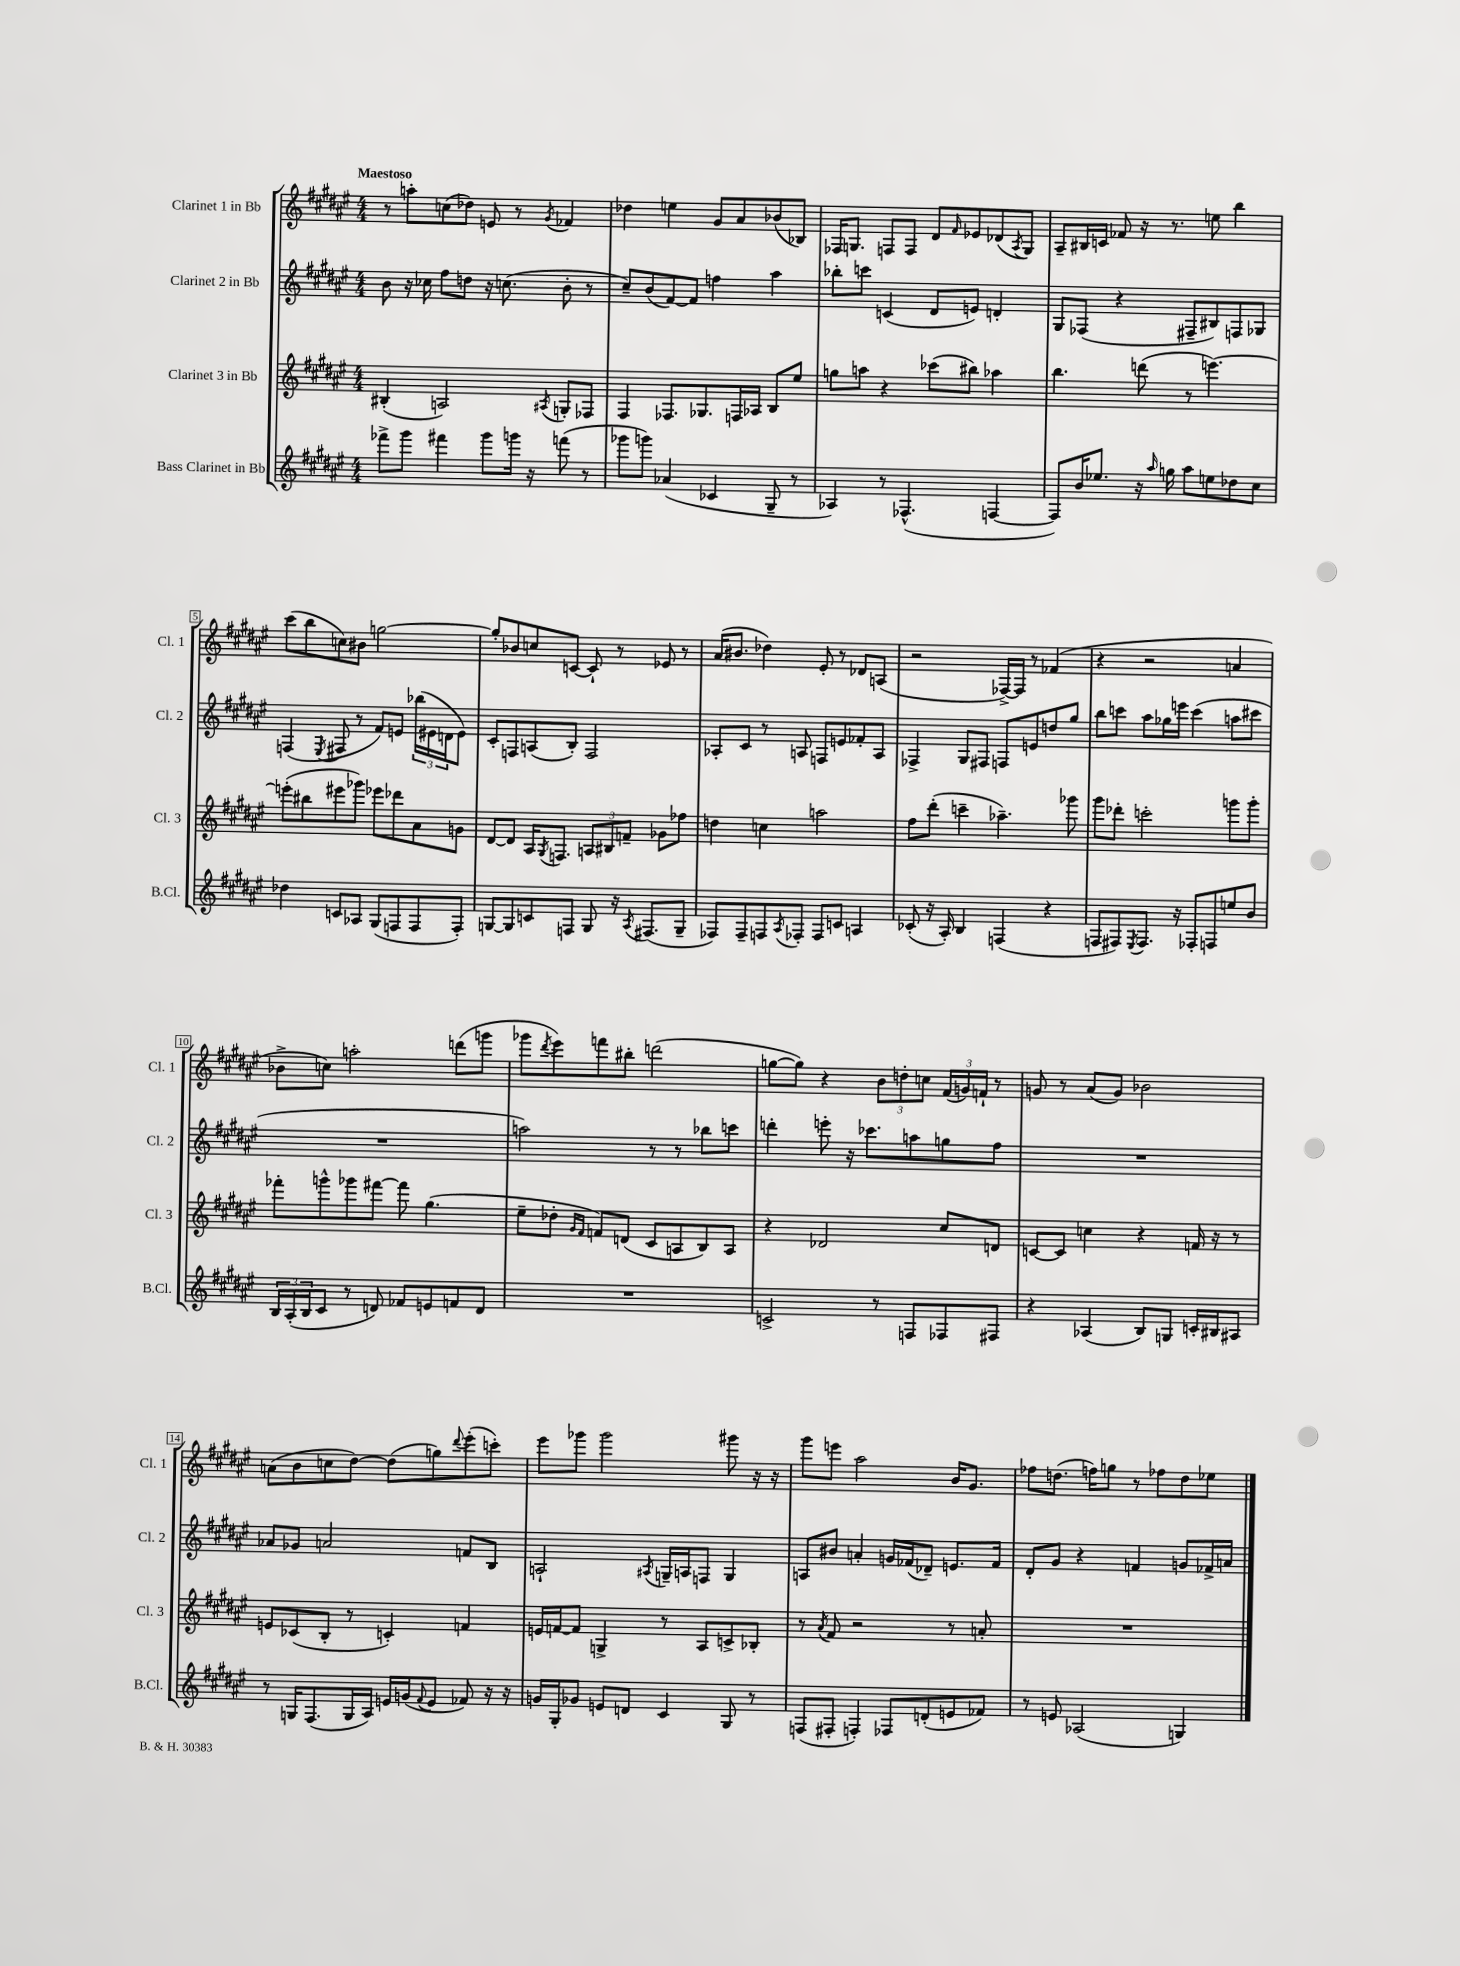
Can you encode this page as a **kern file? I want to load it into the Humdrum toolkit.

**kern	**kern	**kern	**kern
*staff4	*staff3	*staff2	*staff1
*clefG2	*clefG2	*clefG2	*clefG2
*k[f#c#g#d#a#e#]	*k[f#c#g#d#a#e#]	*k[f#c#g#d#a#e#]	*k[f#c#g#d#a#e#]
*M4/4	*M4/4	*M4/4	*M4/4
8fff-^	(4B#'	8b	8r
8ggg#	.	16r	8aa'
.	.	16cc-	.
4fff#	2A)	8ff#	(8cc
.	.	8dd	8dd-)
8ggg#	.	16r	8e
.	.	(8.cc	.
16ggg	.	.	8r
16r	.	.	.
.	8qA#	.	8qg#
(8fff	8G'	8b'	4f-
8r	8F-	8r	.
=	=	=	=
8ggg-	4F#	8cc#~)	4dd-
8ggg)	.	(8b	.
(4a-	8.F-	[8f#)	4ee
.	.	8f#]	.
.	8.G-	.	.
4c-	.	4ff	8g#
.	16F	.	8a#
.	16A-	.	.
8G#~	8B	4aa#	(8b-
8r	8ee#	.	8B-)
=	=	=	=
4A-)	8gg	8bb-'	16F-
.	.	.	8.G
.	8aa	8ccc	.
8r	4r	(4c	8F
(4.F-^^	.	.	8F
.	(8ccc-	8d#	8d#
.	.	.	16qqf#
.	8bb#)	8e)	8e-
[4F	4aa-	4d'	(8d-
.	.	.	8qA#
.	.	.	8G)
=	=	=	=
8F])	4.bb	8G#	8A#~
16b	.	(8F-	16B#
8.ee-	.	.	16c
.	.	4r	8f-
16r	(8ddd	.	16r
16qqaa#	.	.	.
16gg	.	.	8.r
8aa#	8r	8F#~	.
8ee	[4.eee)	8B#)	8ee
8dd-	.	8F	4bb
8cc#	.	8G-	.
=	=	=	=
4dd-	(8eee']	(4F	(8ccc#
.	8bb#	.	8bb
.	.	8qE#	.
8c	8eee#	8F#	8cc)
8A-	8ggg-)	8r	8b#
(8G#	8eee-	8f#)	[2gg
8F	8ddd-	8e	.
8F	8a#	(24bb-	.
.	.	24e#	.
.	.	24d	.
8F')	8g	8e#)	.
=	=	=	=
[8G	[8d#	8c#'	8gg']
8G]	8d#]	8F	8b-
8c	16A#	(8A	8cc
.	8qG#	.	.
.	8.F	.	.
8F	.	8B')	[8c
8G	12A	2F	8c`]
.	12B#	.	.
16r	.	.	8r
.	12f~	.	.
8qA#	.	.	.
(8.F#	.	.	.
.	8g-	.	8e-
8G~	8ff-	.	8r
=	=	=	=
8F-)	4dd	8A-'	(16a#
.	.	.	8.b#
8F-~	.	8c#	.
8F	4cc	8r	4dd-)
8qA#	.	.	.
8F-'	.	8A	.
8F-	2aa	8F	8e#'
8c	.	8e	8r
4A	.	8f-'	8d-
.	.	8A	(8A
=	=	=	=
(8c-'	8ff#	4F-^	2r
16r	(8ddd#'	.	.
16A#')	.	.	.
4B	4ccc~	8G#	.
.	.	8F#	.
(4F	4.aa-~)	8F	[16F-^)
.	.	.	16F-]
.	.	8e	8r
4r	.	8dd	(4f-
.	8ggg-	8gg#	.
=	=	=	=
8F	8ggg#	8bb	4r
8F#)	8ddd-'	8ccc	.
8qE#	.	.	.
8.F#	2ccc'	8aa#	2r
.	.	16gg-	.
16r	.	16eee	.
8F-'	.	(4ccc	.
8F	.	.	.
8ee	8ggg	8aa	4a
8b	8ggg'	8ccc#	.
=	=	=	=
24B	8fff-'	1r	8b-^
(24A#'	.	.	.
24B	.	.	.
8c#	8ggg^^	.	8cc)
8r	8ggg-	.	2aa'
8d)	[8fff#	.	.
8f-	8fff#]	.	.
8e	(4.gg#	.	.
8f	.	.	(8ddd
8d	.	.	8ggg
=	=	=	=
1r	8ee#~	2aa)	8ggg-
.	.	.	8qddd#
.	8dd-'	.	8eee#)
.	16qqg#	.	.
.	16qqf#	.	.
.	8f)	.	8fff
.	(8d	.	8bb#'
.	8c#	8r	(2ddd
.	8A	8r	.
.	8B)	8bb-	.
.	8A	8ccc	.
=	=	=	=
2c^	4r	4ddd'	[8gg
.	.	.	8gg])
.	2d-	8eee'	4r
.	.	16r	.
.	.	8.ccc-	.
8r	.	.	12b
.	.	.	12dd'
8F	.	8aa	.
.	.	.	12cc
8F-	8cc#	8gg	(24f#
.	.	.	24g)
.	.	.	24f`
8F#	8d	8ff#	8r
=	=	=	=
4r	[8c	1r	8g
.	8c]	.	8r
(4A-	4cc	.	(8a#
.	.	.	8g)
8B)	4r	.	2b-
8G	.	.	.
16c'	16f	.	.
16B#	16r	.	.
8A#	8r	.	.
=	=	=	=
8r	8e	8a-	(8a
16G	(8c-	8g-	8b
(8.F#	.	.	.
.	8B'	2a	8cc
16G	8r	.	[8dd#)
16A#)	.	.	.
16e	4c')	.	(8dd#]
(16g	.	.	.
8qqf#	.	.	.
8e	.	.	8gg)
.	.	.	8qqddd#
8f-)	4f	8f	(8eee#'
16r	.	8B	8ccc')
16r	.	.	.
=	=	=	=
16g	16e	2A`	8eee#
16G#'	[16f	.	.
8g-	8f]	.	8ggg-
8e	4G^	.	2ggg-
8d	.	.	.
.	.	8qA#	.
4c#	8r	16G~	.
.	.	16A	.
.	8A#	8F	.
8G#	8c^	4G	8ggg#
8r	8B-'	.	16r
.	.	.	16r
=	=	=	=
(8F	8r	8A	8ggg#
.	8qa#	.	.
8F#'	8f#	8b#	8eee
4F')	2r	4a'	2aa#
8F-	.	16g	.
.	.	(16f-	.
(8d'	.	8d-~)	.
8e	8r	8.e	16b
.	.	.	8.g#
8f-)	8a'	.	.
.	.	16f-	.
=	=	=	=
8r	1r	8d#'	8ff-
8e	.	8g#	(8.dd
(2A-	.	4r	.
.	.	.	16ff)
.	.	.	8gg
.	.	4f	8r
.	.	.	8ff-
4G)	.	8g	8dd
.	.	16f-^	8ee-
.	.	16a	.
==	==	==	==
*-	*-	*-	*-
